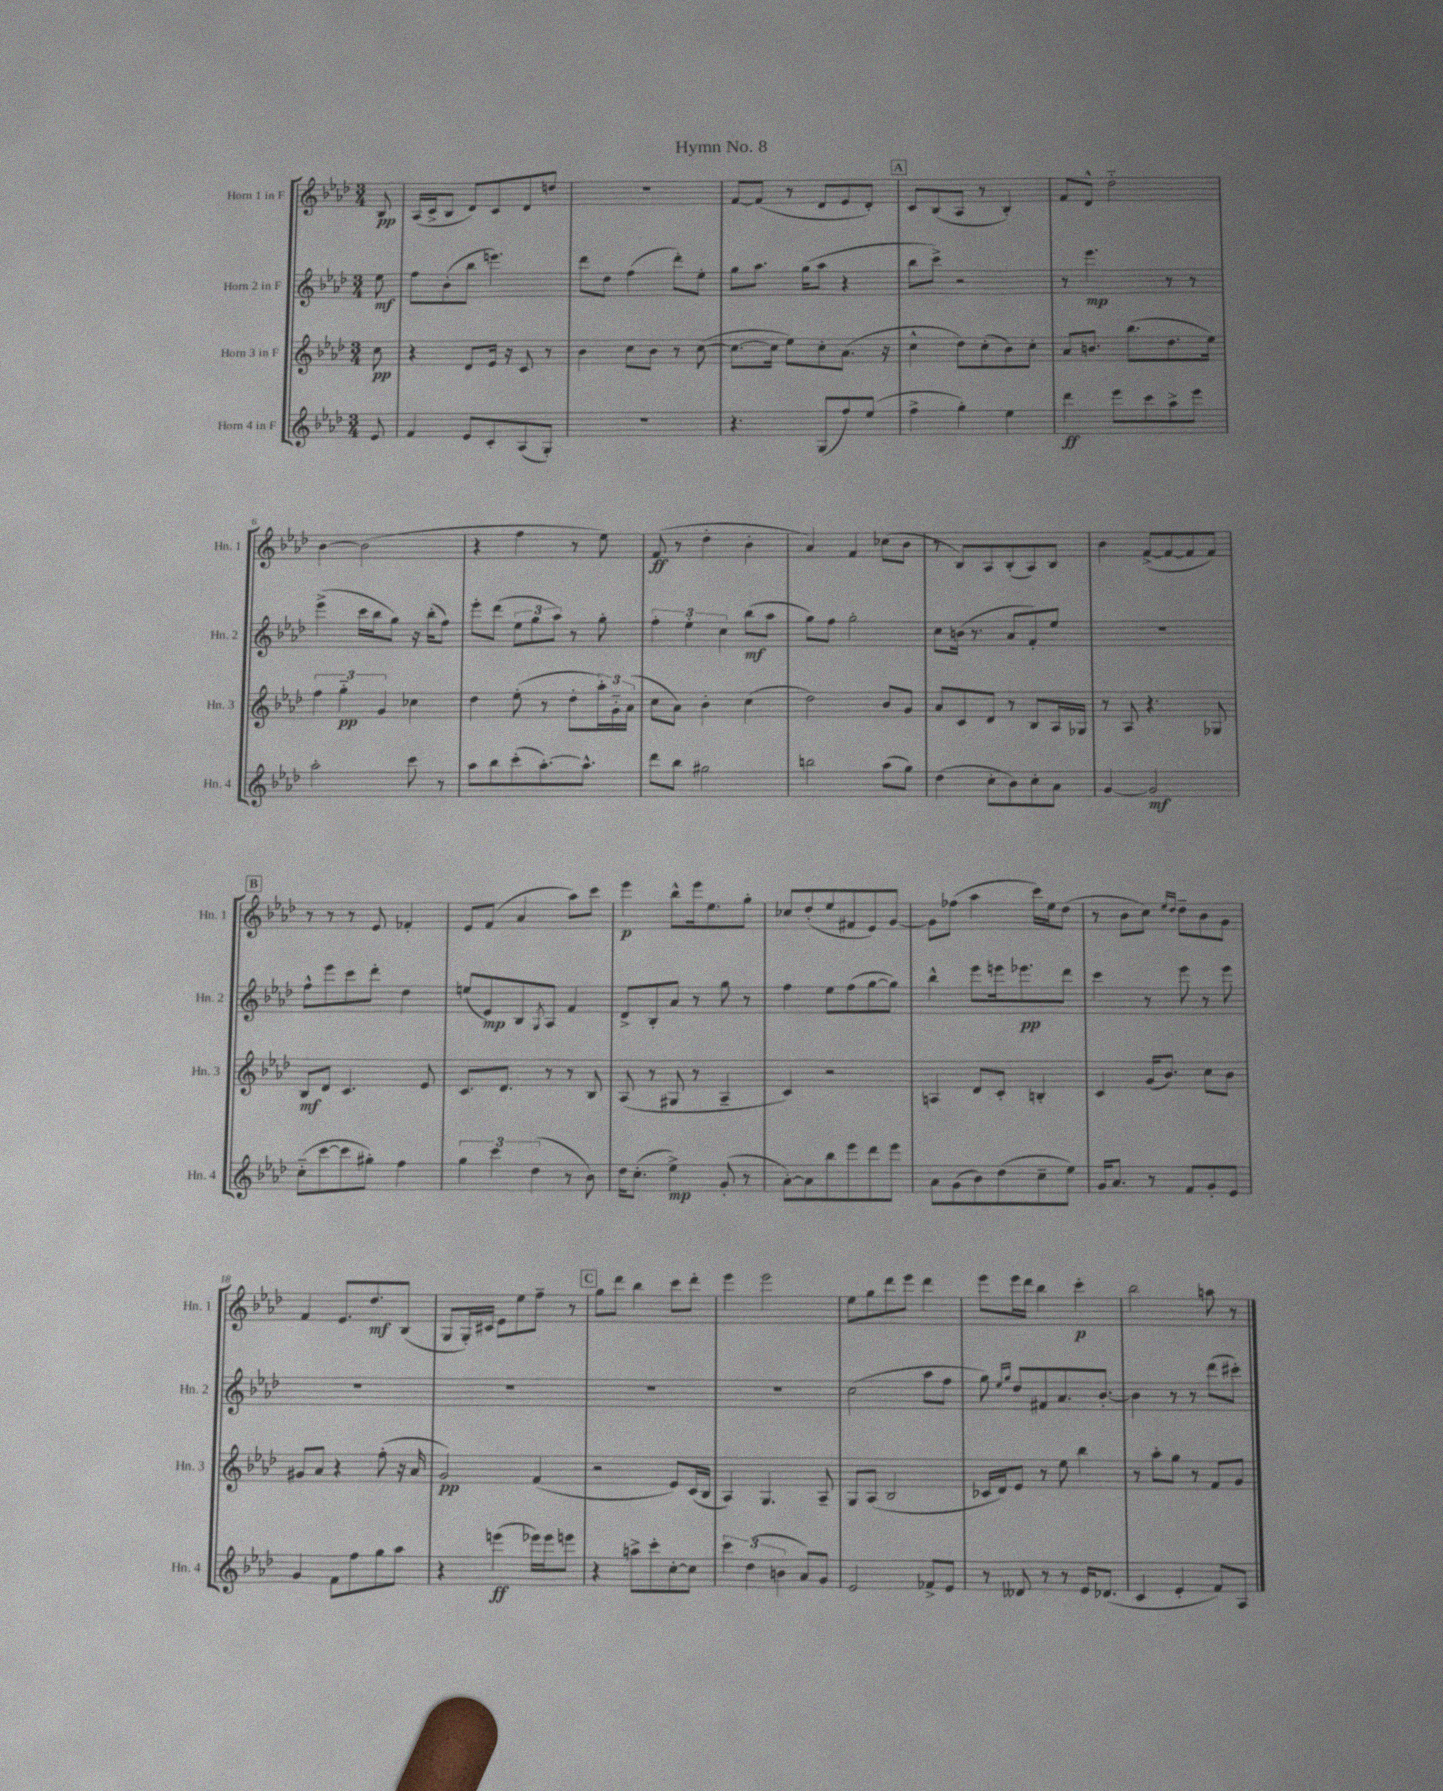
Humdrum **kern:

**kern	**kern	**kern	**kern
*staff4	*staff3	*staff2	*staff1
*clefG2	*clefG2	*clefG2	*clefG2
*k[b-e-a-d-]	*k[b-e-a-d-]	*k[b-e-a-d-]	*k[b-e-a-d-]
*M3/4	*M3/4	*M3/4	*M3/4
8e-	8cc	8ee-	8B-
=	=	=	=
4f	4r	8ff	(16A-
.	.	.	16c^
.	.	(8b-'	8B-
8e-	8d-	8bb-	8d-)
8c'	16e-	4.eee)	8c
.	16r	.	.
(8A-	8c	.	8d-
8G')	8r	.	8dd
=	=	=	=
2.r	4b-	8ddd-	2.r
.	.	8dd-	.
.	8cc	(4ff	.
.	8b-	.	.
.	8r	8ddd-')	.
.	([8cc	8ee-'	.
=	=	=	=
4.r	8.cc_	8gg	[8f
.	.	8.aa-	(8f]
.	16cc]	.	.
.	8ee-)	.	8r
.	.	(16gg	.
(8G	8cc'	8aa-	8d-
8ff)	(8.a-	4r	8e-
(8ee-	.	.	8d-')
.	16r	.	.
=	=	=	=
4ff^	4cc^^	8bb-	8c
.	.	8ccc^)	(8B-
4gg')	8dd-)	2r	8A-
.	(8cc'	.	8r
4ee-	8b-)	.	4B-')
.	8cc'	.	.
=	=	=	=
4ddd-	8a-	8r	8f
.	8.b	4.eee-	8d-^^
8eee-	.	.	2dd-'~
.	(8.bb-	.	.
8ccc	.	.	.
8aa-^	8.dd-	8r	.
8eee-	.	8r	.
.	16ee-)	.	.
=	=	=	=
2aa-'	6ff	(4eee-^	[4b-
.	6gg'~	.	.
.	.	16ccc	(2b-]
.	.	16bb-	.
.	6g	.	.
.	.	8gg)	.
8ccc	4cc-	16r	.
.	.	(16bb-'	.
8r	.	8ff)	.
=	=	=	=
8aa-	4dd-	8eee-'	4r
8bb-	.	(8ddd-	.
(8ccc'	(8ee-'	12ee-	4ff
.	.	12gg	.
[8.aa-')	8r	.	.
.	.	12aa-)	.
.	8dd-'	8r	8r
8.aa-^^]	.	.	.
.	24aa-')	8gg'	8ee-)
.	24g'~	.	.
.	(24a-	.	.
=	=	=	=
8ddd-	8cc	6ff'	(8f
8bb-	8a-)	.	8r
.	.	6ee-'	.
2gg#	4b-'	.	4dd-'
.	.	6cc	.
.	(4cc	(8bb-	4b-'
.	.	8aa-	.
=	=	=	=
2bb	2dd-)	8gg)	4a-)
.	.	8ff	.
.	.	2gg'	4f
(8aa-	8b-	.	(8cc-
8gg)	8g	.	8b-
=	=	=	=
(4dd-	8a-	8cc	8r
.	8c	(16b	8B-)
.	.	8.r	.
8cc'	8d-	.	8A-
8b-)	8r	8a-	(8B-'
8cc'	8B-	8f')	8A-)
8a-	16A-	8ee-	8B-
.	16G-	.	.
=	=	=	=
[4g	8r	2.r	4b-
.	8A-	.	.
2g]	4.r	.	([8f^
.	.	.	8f_
.	.	.	8f]
.	8G-	.	8f)
=	=	=	=
(8cc'~	8B-	8ff^^	8r
[8ccc	8d-	8eee-	8r
8ccc]	4.c	8ccc	8r
8gg#')	.	8ddd-'	8e-
4ff	.	4dd-	4f-'
.	8e-	.	.
=	=	=	=
6gg	8.c	(8ee	8e-
.	.	8e-)	(8f
6ccc	.	.	.
.	8.d-	.	.
.	.	8B-	4a-
(6dd-	.	.	.
.	.	8qG	.
.	8r	8A-	.
8r	8r	4f	8aa-)
8b-)	8B-	.	8ccc
=	=	=	=
16dd-	(8A-	8d-^	4eee-
(8.cc'	.	.	.
.	8r	8B-'	.
4ee-^)	8G#	8a-	8bb-^^
.	8r	8r	16eee-
.	.	.	8.ee-
(8g'	4A-~	8gg	.
8r	.	8r	8gg'
=	=	=	=
[8a-')	4c)	4ff	8cc-
8a-]	.	.	(8dd-'
8bb-	2r	8ee-	8ee-
8eee-	.	(8ff	8f#
8ddd-	.	[8gg	8e-)
8eee-	.	8gg])	[8g
=	=	=	=
8a-	4A	4bb-^^	8g]
(8g	.	.	(8ff-
8b-)	8d-	8eee-	4aa-
(8dd-	8c'	16eee	.
.	.	8.eee-	.
8cc~	4B'	.	16ccc)
.	.	.	16ee-
8ee-)	.	8ddd-	(8dd-
=	=	=	=
16g	4c	4ccc	8r
8.a-	.	.	.
.	.	.	8b-
8r	(16g	8r	8cc)
.	8.b-)	.	.
.	.	.	16qqee-
.	.	.	16qqdd-
8f	.	8eee-	8dd-~
8g'	8cc	8r	8b-
8e-	8b-	8eee-	8g
=	=	=	=
4g	8g#	2.r	4f
.	8a-	.	.
8f	4r	.	8.e-
8ff	.	.	.
.	.	.	8.dd-
8gg	(8ff'	.	.
8aa-	16r	.	(8B-
.	16a-	.	.
=	=	=	=
4r	2g)	2.r	8G
.	.	.	16G')
.	.	.	16c#
(4eee	.	.	8e-
.	.	.	8ee-
16eee-)	(4f	.	8ff~
16eee-	.	.	.
8eee	.	.	8r
=	=	=	=
4r	2r	2.r	8gg
.	.	.	8ddd-
8aa^	.	.	4bb-
8ccc'	.	.	.
[8cc'	8e-)	.	8ccc
8cc]	(16c	.	8ddd-'
.	16B-	.	.
=	=	=	=
6ccc	4A-)	2.r	4eee-
(6dd-	.	.	.
.	4.G	.	2eee-
6b	.	.	.
8a-)	.	.	.
8g	8A-~	.	.
=	=	=	=
2e-	8G	(2cc	8ee-
.	(8A-	.	8gg
.	2B-	.	8ddd-
.	.	.	8eee-
8f-^	.	8aa-	4ddd-
8e-	.	8ff	.
=	=	=	=
8r	16c-	8gg)	8eee-
.	16d-)	.	.
.	.	16qqee-	.
.	.	16qqgg	.
8d--	8e-	8dd-	16eee-
.	.	.	16ddd-
8r	8r	8f#	4bb-
8r	8ee-	8.a-	.
16e-	4bb-	.	4ccc'
(8.d-	.	[8.b-'	.
=	=	=	=
4c	8r	4b-]	2bb-
.	8aa-'	.	.
4e-'	8gg	8r	.
.	8r	8r	.
8f)	8f	(8ddd-	8aa
8A-	8g	8ccc#')	8r
==	==	==	==
*-	*-	*-	*-
